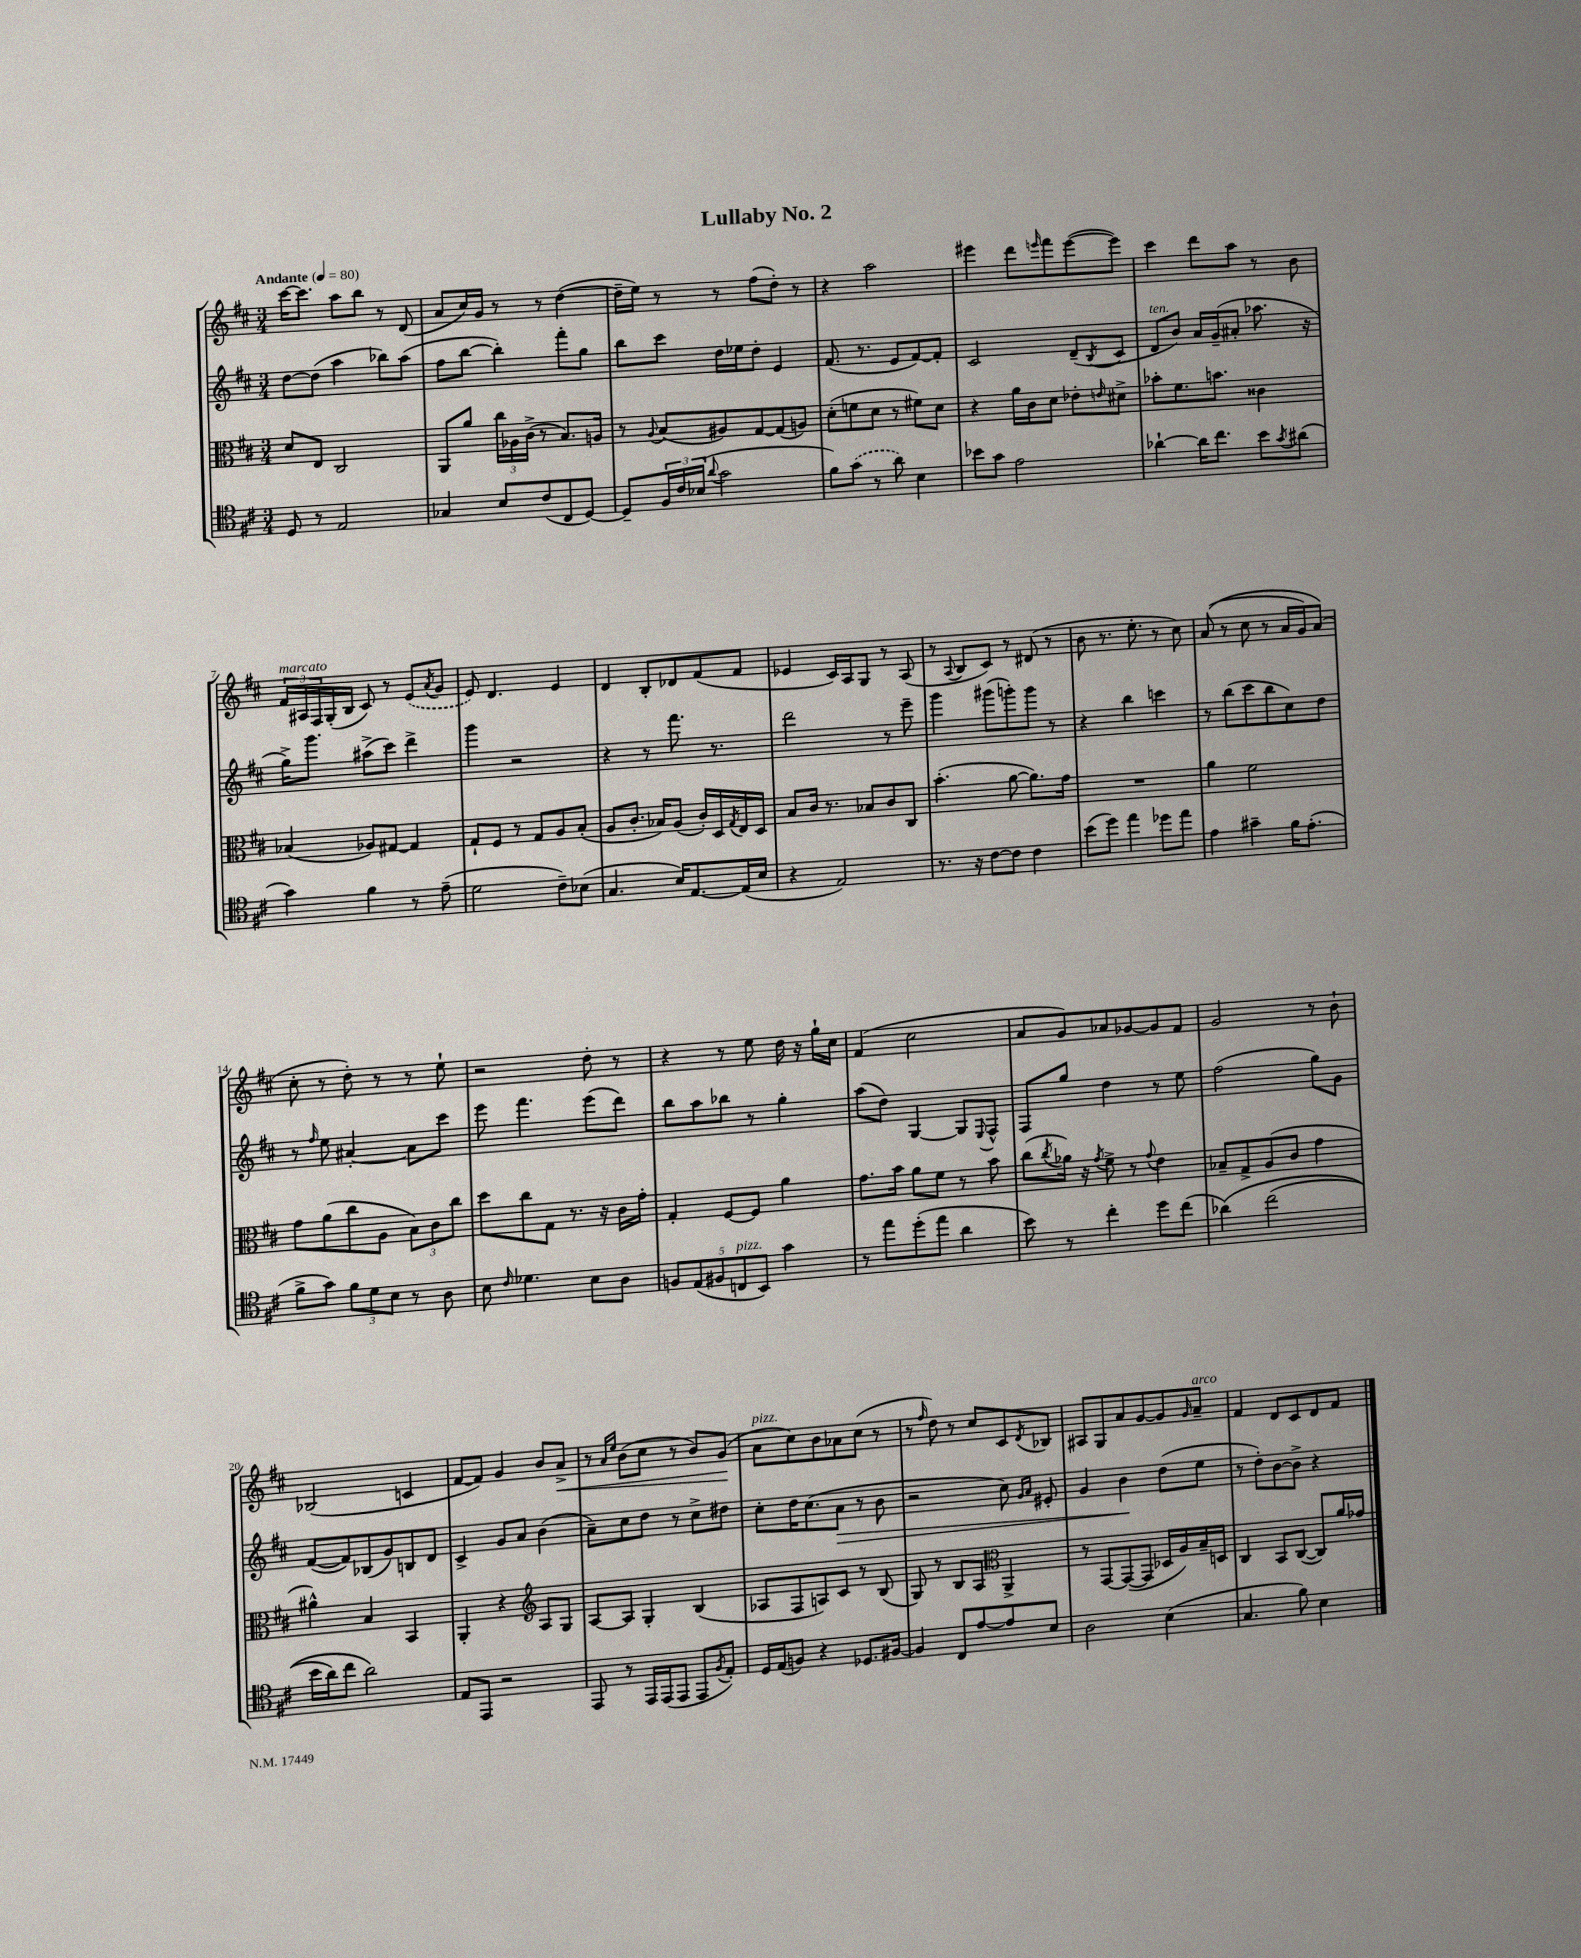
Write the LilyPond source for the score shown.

\header { title = "Lullaby No. 2" }
<<
\new StaffGroup <<
\new Staff = "s0" {
    \clef treble \key d \major \numericTimeSignature \time 3/4 \tempo "Andante" 4 = 80
    cis'''16~ cis'''8. a''8 b''8 r8 d'8( |
    a'8 cis''16) g'16 r8 r8 d''4~( |
    d''16-- e''16) r8 r8 fis''8( d''8-.) r8 |
    r4 a''2 |
    eis'''4 d'''8 \grace { e'''16 } fis'''8 e'''8~( e'''8) |
    cis'''4 d'''8 a''8 r8 b'8 |
    \tuplet 3/2 { fis'16^\markup { \italic "marcato" } ais16 fis16 } g16-.( b16 cis'8) r8 \once \slurDashed e'8( \acciaccatura { a'8 } g'8 |
    e'8) d'4. e'4 |
    d'4 b8-. des'8 fis'8( fis'8 |
    ees'4 cis'16) a16 g8 r8 a8( |
    r8 \appoggiatura { a8 } b8 cis'8) r8 dis'8( r8 |
    b'8 r8. e''8.-. r8 cis''8) |
    a'8(\( r8 cis''8 r8 a'16 g'16) a'8(\) |
    cis''8-. r8 d''8-.) r8 r8 e''8-! |
    r2 d''8-. r8 |
    r4 r8 e''8 d''16 r16 g''16-! cis''16 |
    fis'4( cis''2 |
    a'8 g'8) aes'8 ges'8~ ges'8 fis'8 |
    g'2 r8 b'8-! |
    bes2( c'4 |
    fis'8~ fis'8) g'4 b'8 a'8->\< |
    r8 \grace { a'16 e''16 } b'8( cis''8 r8 b'8) g'8\!( |
    a'8^\markup { \italic "pizz." } cis''8) b'8 aes'8 cis''8( r8 |
    r8 \grace { fis''16 } d''8) r8 cis''8 cis'8 \acciaccatura { d'8 } bes8 |
    ais8 g8 a'8 g'8~ g'8 \grace { g'16 } a'8--^\markup { \italic "arco" } |
    fis'4 d'8 cis'8 d'8 fis'8 \bar "|." |
}
\new Staff = "s1" {
    \clef treble \key d \major \numericTimeSignature \time 3/4
    d''8~ d''8( a''4 bes''8) a''8( |
    fis''8 b''8~ b''4-.) fis'''8-. g''8 |
    b''8 cis'''8 d''16 ees''16 d''8-. e'4 |
    fis'8.( r8. e'8 fis'8~) fis'8-. |
    cis'2 d'8--( \acciaccatura { b8 } cis'8 |
    d'8^\markup { \italic "ten." } b'8) a'16 g'16--( ais'8-. aes''8. r16 |
    g''16->) g'''8. ais''8->( cis'''8) d'''4-> |
    g'''4 r2 |
    r4 r8 fis'''8. r8. |
    d'''2 r8 e'''8-- |
    g'''4 gis'''8( g'''8-.) g'''8 r8 |
    r4 b''4 c'''4 |
    r8 b''8( cis'''8 b''8 cis''8) d''8 |
    r8 \grace { fis''16 } e''8 ais'4~-. ais'8 cis'''8 |
    e'''8 fis'''4. e'''8( d'''8) |
    b''8 a''8 bes''8 r8 g''4-. |
    a''8( d''8) g4~ g8 \appoggiatura { e8 } fis8-^ |
    fis8 g''8 d''4 r8 e''8 |
    fis''2( g''8) g'8 |
    fis'8~( fis'8) bes8( g'8) b8 d'8 |
    cis'4-> g'8 a'8 b'4( |
    a'8--) cis''8 d''8 r8 cis''8-> dis''8 |
    cis''8-. d''16 cis''8.( a'8\> r8 b'8 |
    r2 cis''8) \grace { g'16 a'16 } eis'8-. |
    g'4 b'4\! d''8( e''8 |
    r8 d''8-.) b'8~ b'8-> r4 \bar "|." |
}
\new Staff = "s2" {
    \clef alto \key d \major \numericTimeSignature \time 3/4
    d'8 e8 cis2 |
    a,8 a'8 \tuplet 3/2 { cis''16 aes16 cis'16->( } r8 b8.) a16 |
    r8 \appoggiatura { a8 } b8( ais8) g8~ g8( a8) |
    d'8-.( f'8 d'8 r8 fis'8) d'8 |
    r4 a'16 cis'16 d'8 ees'8-. \grace { e'16 } dis'8-> |
    bes'8-. fis'8. b'8. cisis'4 |
    bes4( aes8) gis8~ gis4 |
    g8-! fis8 r8 g8 a8 b8-.( |
    a8 cis'8.-. bes16) a8( cis'16-.) d16 \acciaccatura { g8 } e16 d16 |
    b8 cis'16 r8. bes8 cis'8 cis8 |
    b'4.-.( a'8~ a'8.) g'16 |
    R2. |
    a'4 fis'2 |
    g'8 a'8( cis''8 a8 \tuplet 3/2 { b8) cis'8 cis''8 } |
    d''8 cis''8 g8 r8. r16 cis'16 g'16-. |
    g4-. fis8~ fis8 a'4 |
    g'8. b'16 a'8 fis'8 r8 b'8 |
    cis''8( \acciaccatura { cis''8 } aes'16) r16 \acciaccatura { g'8 } fis'8-> r8 \appoggiatura { g'8 } e'4 |
    bes8-- g8-> a8( cis'8 g'4 |
    ais'4-^) b4 b,4 |
    a,4-. r4 \clef treble a8 g8 |
    a8~ a8 g4-. b4( |
    aes8 fis8 a8) cis'8 r8 b8( |
    g8) r8 b8 a8 \clef alto a,4-> |
    r8 g,8~ g,8~( g,8 des16 a16) b16-- d16 |
    cis4 b,8 cis8~( cis8) a'16 ges'16 \bar "|." |
}
\new Staff = "s3" {
    \clef tenor \key d \major \numericTimeSignature \time 3/4
    d8 r8 e2 |
    ges4 b8 cis'8( cis8 d8~) |
    d8-- \tuplet 3/2 { fis16 cis'16 bes16( } \appoggiatura { a'8 } g'2 |
    fis'8) \once \slurDashed g'8( r8 a'8) b4 |
    bes'8 g'8 e'2 |
    aes'4~-! aes'16 cis''8. b'8 \acciaccatura { g'8 } ais'8( |
    g'4) fis'4 r8 e'8--( |
    d'2 cis'8--) bes8( |
    g4. b16) e8.~ e16( b16 |
    r4 e2) |
    r8. r16 cis'8~ cis'8 cis'4 |
    b'8( d''8) e''4 des''8 e''8 |
    e'4 gis'4-- fis'16 e'8.-.( |
    fis'8-> g'8) \tuplet 3/2 { fis'8 d'8 b8 } r8 a8 |
    b8 \grace { cis'16 } des'4. b8 a8 |
    \tuplet 5/4 { f8 e8( fis8 c8^\markup { \italic "pizz." } b,8) } g'4 |
    r8 e''8 d''8-.( e''8 a'4 |
    b'8) r8 cis''4-. d''8 cis''8( |
    aes'4)\( cis''2( |
    b'16 a'16) cis''8 a'2\) |
    e8 e,8 r2 |
    e,8 r8 e,16 e,16( e,8 e,8 \acciaccatura { fis8 } e8-.) |
    d16 e16( f8) r4 des8. fis16~ |
    fis4 cis8 e'8~ e'8 b8 |
    a2 b4( |
    g4. fis'8) b4 \bar "|." |
}
>>
>>
